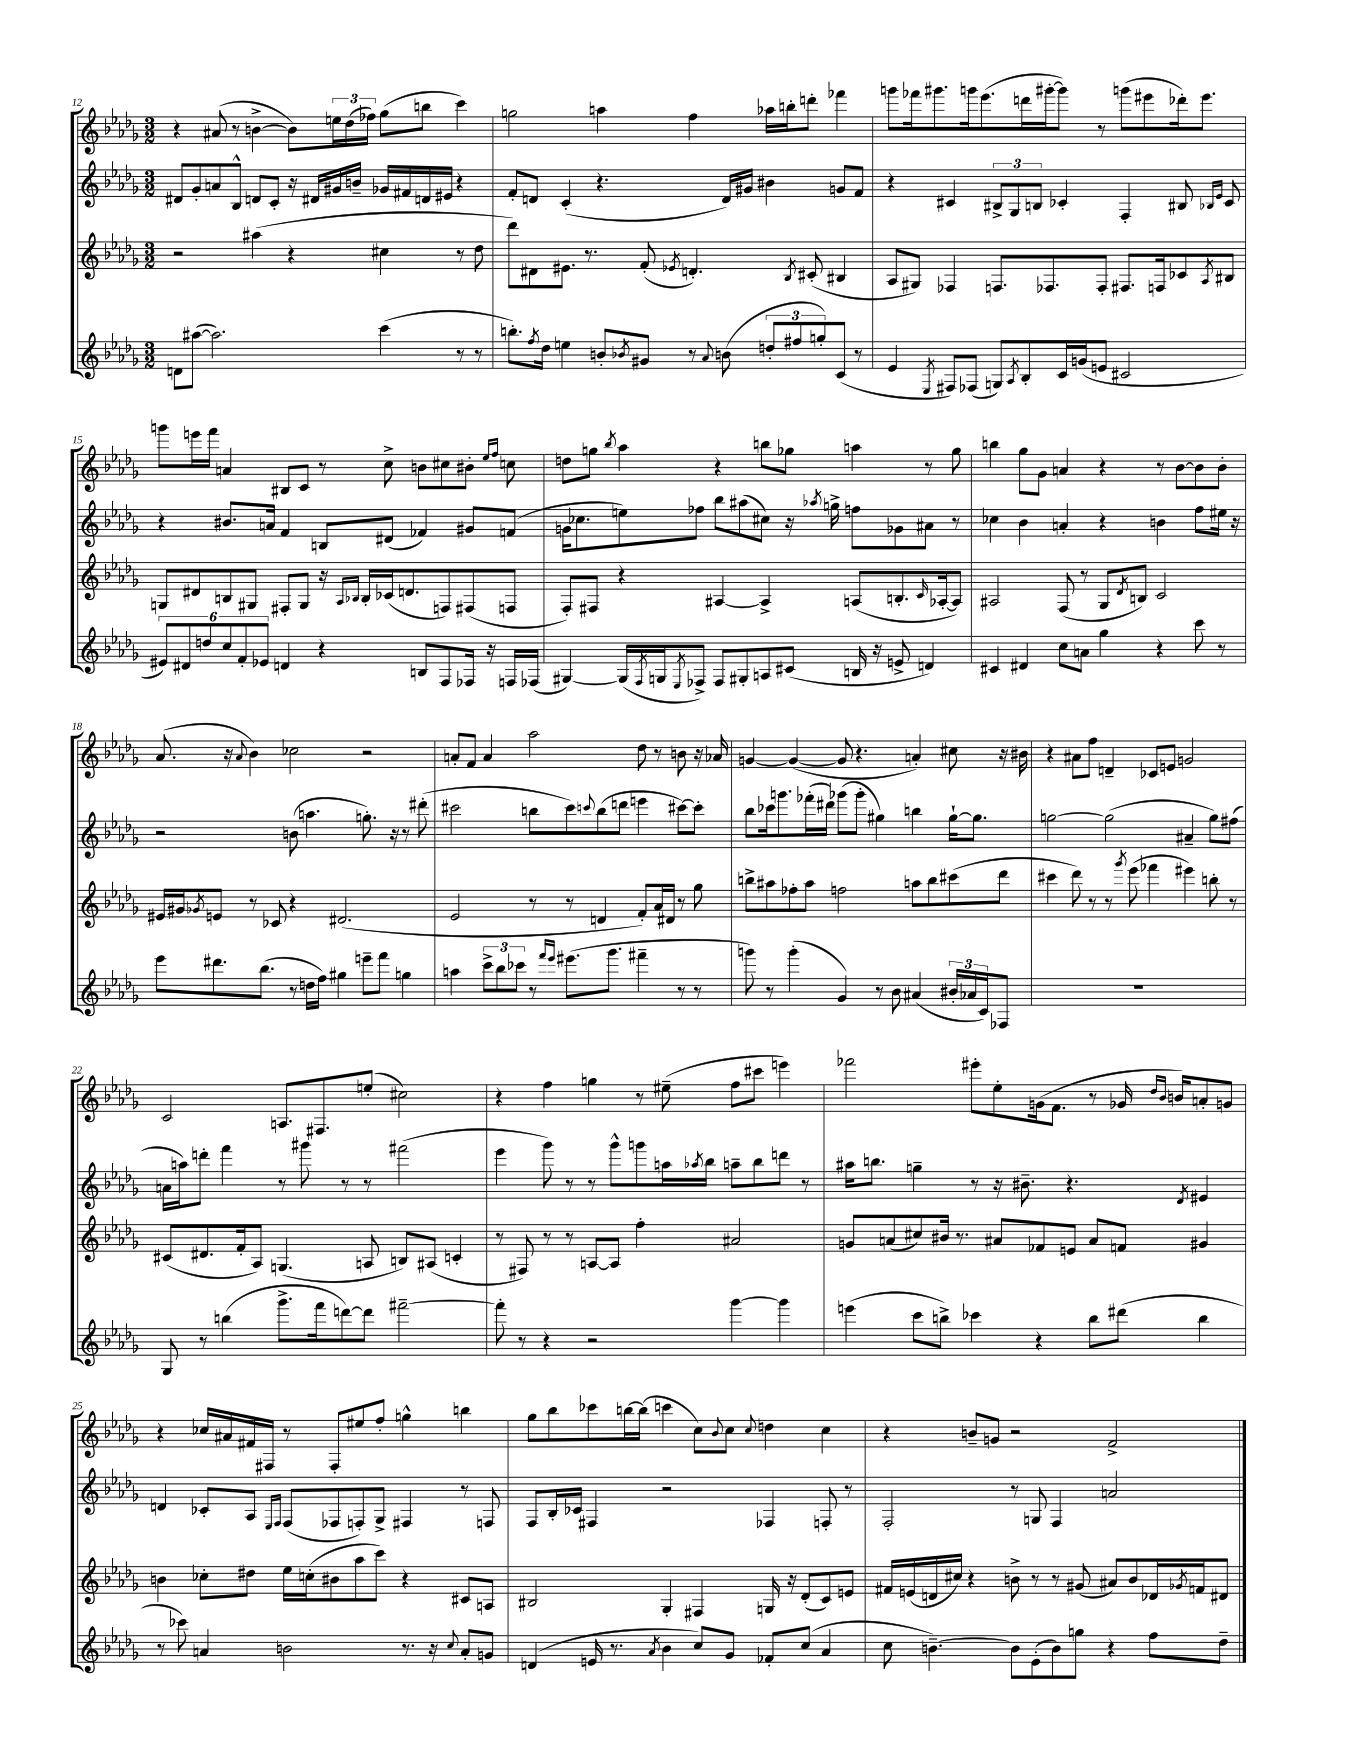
<<
\new StaffGroup <<
\new Staff = "s0" {
    \clef treble \key des \major \numericTimeSignature \time 3/2
    r4 ais'8( r8 b'4~-> b'8) \tuplet 3/2 { e''16 des''16( fes''16) } ges''8( b''8 c'''4) |
    g''2 a''4 f''4 aes''16 b''16-. d'''8-. fes'''4 |
    g'''8 fes'''16 gis'''8. g'''16 ees'''8.( d'''16 gis'''16~-. gis'''8) r8 g'''8( eis'''8 des'''16-.) eis'''8. |
    g'''8 e'''16 f'''16 a'4 bis8 c'8 r8 c''8-> b'8 cis''8 bis'8-. \grace { ees''16 f''16 } c''8 |
    d''8 g''8 \acciaccatura { bes''8 } aes''4 r4 b''8 ges''8 a''4 r8 ges''8 |
    b''4 ges''8 ges'8 a'4 r4 r8 bes'8~ bes'8 bes'8-. |
    aes'8.( r16 \appoggiatura { aes'8 } bes'4) ces''2 r2 |
    a'8-. f'8 a'4 aes''2 des''8 r8 b'8 r16 aes'16 |
    g'4~ g'4~( g'8 r4. a'4-.) cis''8 r16 bis'16 |
    r4 ais'8 f''8 d'4-- ces'8 e'8 g'2 |
    c'2 a8. fis8. e''8-.( cis''2) |
    r4 f''4 g''4 r8 eis''8--( f''8 cis'''8 e'''4) |
    fes'''2 eis'''8-. ees''8-. g'16( f'8. r8 ges'16 \grace { des''16 bes'16 } b'16) a'8-. g'8 |
    r4 ces''16 ais'16 fis'16 fis16 r8 fis8-. eis''8 f''8-. g''4-^ b''4 |
    ges''8 bes''8 ces'''8 b''16~ b''16( c'''4 c''8) \appoggiatura { bes'8 } c''8 \appoggiatura { c''8 } d''4 c''4 |
    r4 b'8-- g'8 r2 f'2-> \bar "|." |
}
\new Staff = "s1" {
    \clef treble \key des \major \numericTimeSignature \time 3/2
    dis'8 ges'8-. a'8 bes8-^ d'8 c'8-. r16 dis'16 gis'16 b'16-- ges'16 fis'16 d'16 eis'16 r4 |
    f'8-. d'8 c'4-.( r4. d'16) gis'16 bis'4 g'8 f'8 |
    r4 cis'4 \tuplet 3/2 { bis8-> ges8 b8 } ces'4-. f4-. bis8 \grace { bes16 ees'16 } ces'8 |
    r4 bis'8. a'16 f'4 b8 dis'8( fes'4) gis'8 f'8( |
    g'16 ces''8. e''8) fes''8 bes''8 ais''8( cis''8) r16 \acciaccatura { aes''8 } g''16-> f''8 ges'8 ais'8 r8 |
    ces''4 bes'4 a'4-. r4 b'4 f''8 eis''16 r16 |
    r2 b'8( a''4. g''8.-.) r16 r8 dis'''8-.( |
    cis'''2 b''8 cis'''8) \appoggiatura { c'''8 } b''8( d'''8 e'''4 cis'''8~) cis'''8-. |
    bes''8 ces'''16 g'''8. fes'''16-.( dis'''16) ges'''8( ges'''8-. gis''4) b''4 gis''16~-! gis''8. |
    g''2~ g''2( ais'4-- g''8) fis''8( |
    a'16 a''16) d'''8-. f'''4 r8 gis'''8 r8 r8 fis'''2( |
    ees'''4 ges'''8) r8 r8 ges'''8-^ g'''8 a''16 \acciaccatura { aes''8 } bes''16 a''8-- bes''8 d'''8 r8 |
    ais''16 b''8. g''4-- r8 r16 bis'8.-- r4. \acciaccatura { des'8 } eis'4 |
    d'4 ces'8-. aes8 \grace { ees16 f16 } f8( fes8 f8-.) ges8-> fis4 r8 f8 |
    f8 bes16-. ces'16 fis4 r2 fes4 f8-. r8 |
    f2-. r8 g8 f4 a'2 \bar "|." |
}
\new Staff = "s2" {
    \clef treble \key des \major \numericTimeSignature \time 3/2
    r2 ais''4( r4 cis''4 r8 des''8 |
    des'''8) dis'8 eis'8. r8. f'8-.( \acciaccatura { ees'8 } d'4.-.) \acciaccatura { bes8 } cis'8-.( bis4 |
    aes8 gis8) fes4 f8. fes8. fes8-. fis8. f16 ces'8 \acciaccatura { aes8 } bis8 |
    g8 dis'8 b8 gis8 fis8-. gis8 r16 \grace { aes16 bes16 } bes16-. ces'16( d'8. f8) fis8( f8 |
    f8-.) fis8 r4 ais4~ ais4-> a8( b8.-. \grace { c'16 } aes16~-. aes8) |
    ais2 f8( r8 ges8 \acciaccatura { des'8 } b8) c'2 |
    eis'16 gis'16 \acciaccatura { ges'8 } e'8 r8 ces'8 r4 dis'2.( |
    ees'2 r8 r8 d'4 f'8-.) aes'16 dis'16 r8 ges''8 |
    b''8-> ais''8 fes''8-. ais''8 f''2 a''8 b''8 cis'''8( des'''8 |
    cis'''4 des'''8) r8 r8 \acciaccatura { ges'''8 } ees'''8( fes'''4 eis'''4) b''8-. r8 |
    cis'8( dis'8. f'16-. aes8) g4.( a8 b8) ais8( c'4-. |
    r8 fis8) r8 r8 a8~ a8 f''4-. ais'2 |
    g'8 a'8( cis''8) bis'16 r8. ais'8 fes'8 e'8 ais'8 f'8 gis'4 |
    b'4 ces''8-. dis''8 ees''16 c''16-.( bis'8 aes''8 c'''8) r4 cis'8 a8 |
    bis2 ges4-. fis4 g16 r16 des'8-.( c'8) e'8 |
    fis'16 e'16( d'16 cis''16) r4 b'8-> r8 r8 gis'8( ais'8) b'8 des'16 \acciaccatura { ges'8 } f'16 dis'8 \bar "|." |
}
\new Staff = "s3" {
    \clef treble \key des \major \numericTimeSignature \time 3/2
    d'8 ais''8~( ais''2.) c'''4( r8 r8 |
    b''8.-.) \acciaccatura { f''8 } des''16 e''4 b'8-. \acciaccatura { bes'8 } gis'8 r8 \appoggiatura { aes'8 } b'8( \tuplet 3/2 { d''8-. fis''8 g''8-.) } c'8( r8 |
    ees'4 \acciaccatura { ees8 } fis8) fes8( g8) \acciaccatura { aes8 } bes8-. c'16 g'16( e'8 cis'2 |
    \tuplet 6/4 { eis'8) dis'8 d''8 c''8 f'8-. ees'8 } d'4 r4 b8 f8 fes16 r16 f16 fes16( |
    gis4~) gis16( \acciaccatura { f8 } g16 \acciaccatura { ees8 } fes8->) fes8 gis8-. a8 cis'8( b16 r16 e'8-> d'4) |
    cis'4 dis'4 c''8 a'8 ges''4 r4 c'''8 r8 |
    ees'''8 dis'''8. bes''8.( r8 d''16 f''16) gis''4 e'''8-- f'''8 g''4 |
    a''4 \tuplet 3/2 { c'''8-> bes''8 ces'''8 } r8 \grace { f'''16 ees'''16 } eis'''8.( ges'''8. fis'''4-- r8 r8 |
    g'''8) r8 g'''4-.( ges'4) r8 bes'8 ais'4( \tuplet 3/2 { bis'16-. aes'16 c'16) } fes8 |
    R1. |
    ges8 r8 b''4( ges'''8.-> f'''16 d'''8~) d'''8 fis'''2~-- |
    fis'''8-. r8 r4 r2 ges'''4~ ges'''4 |
    e'''4( c'''8 b''8->) ces'''4 r4 b''8 dis'''8( b''4 |
    r8 ces'''8) a'4 b'2 r8. r16 \appoggiatura { c''8 } a'8-. g'8 |
    d'4( e'16 r8. \acciaccatura { aes'8 } bes'4 c''8) ges'8 fes'8-. c''8( aes'4 |
    c''8 b'4.~--) b'8 ees'8-.( b'8) g''8 r4 f''8 des''8-- \bar "|." |
}
>>
>>
\layout { \context { \Score currentBarNumber = #12 } }
